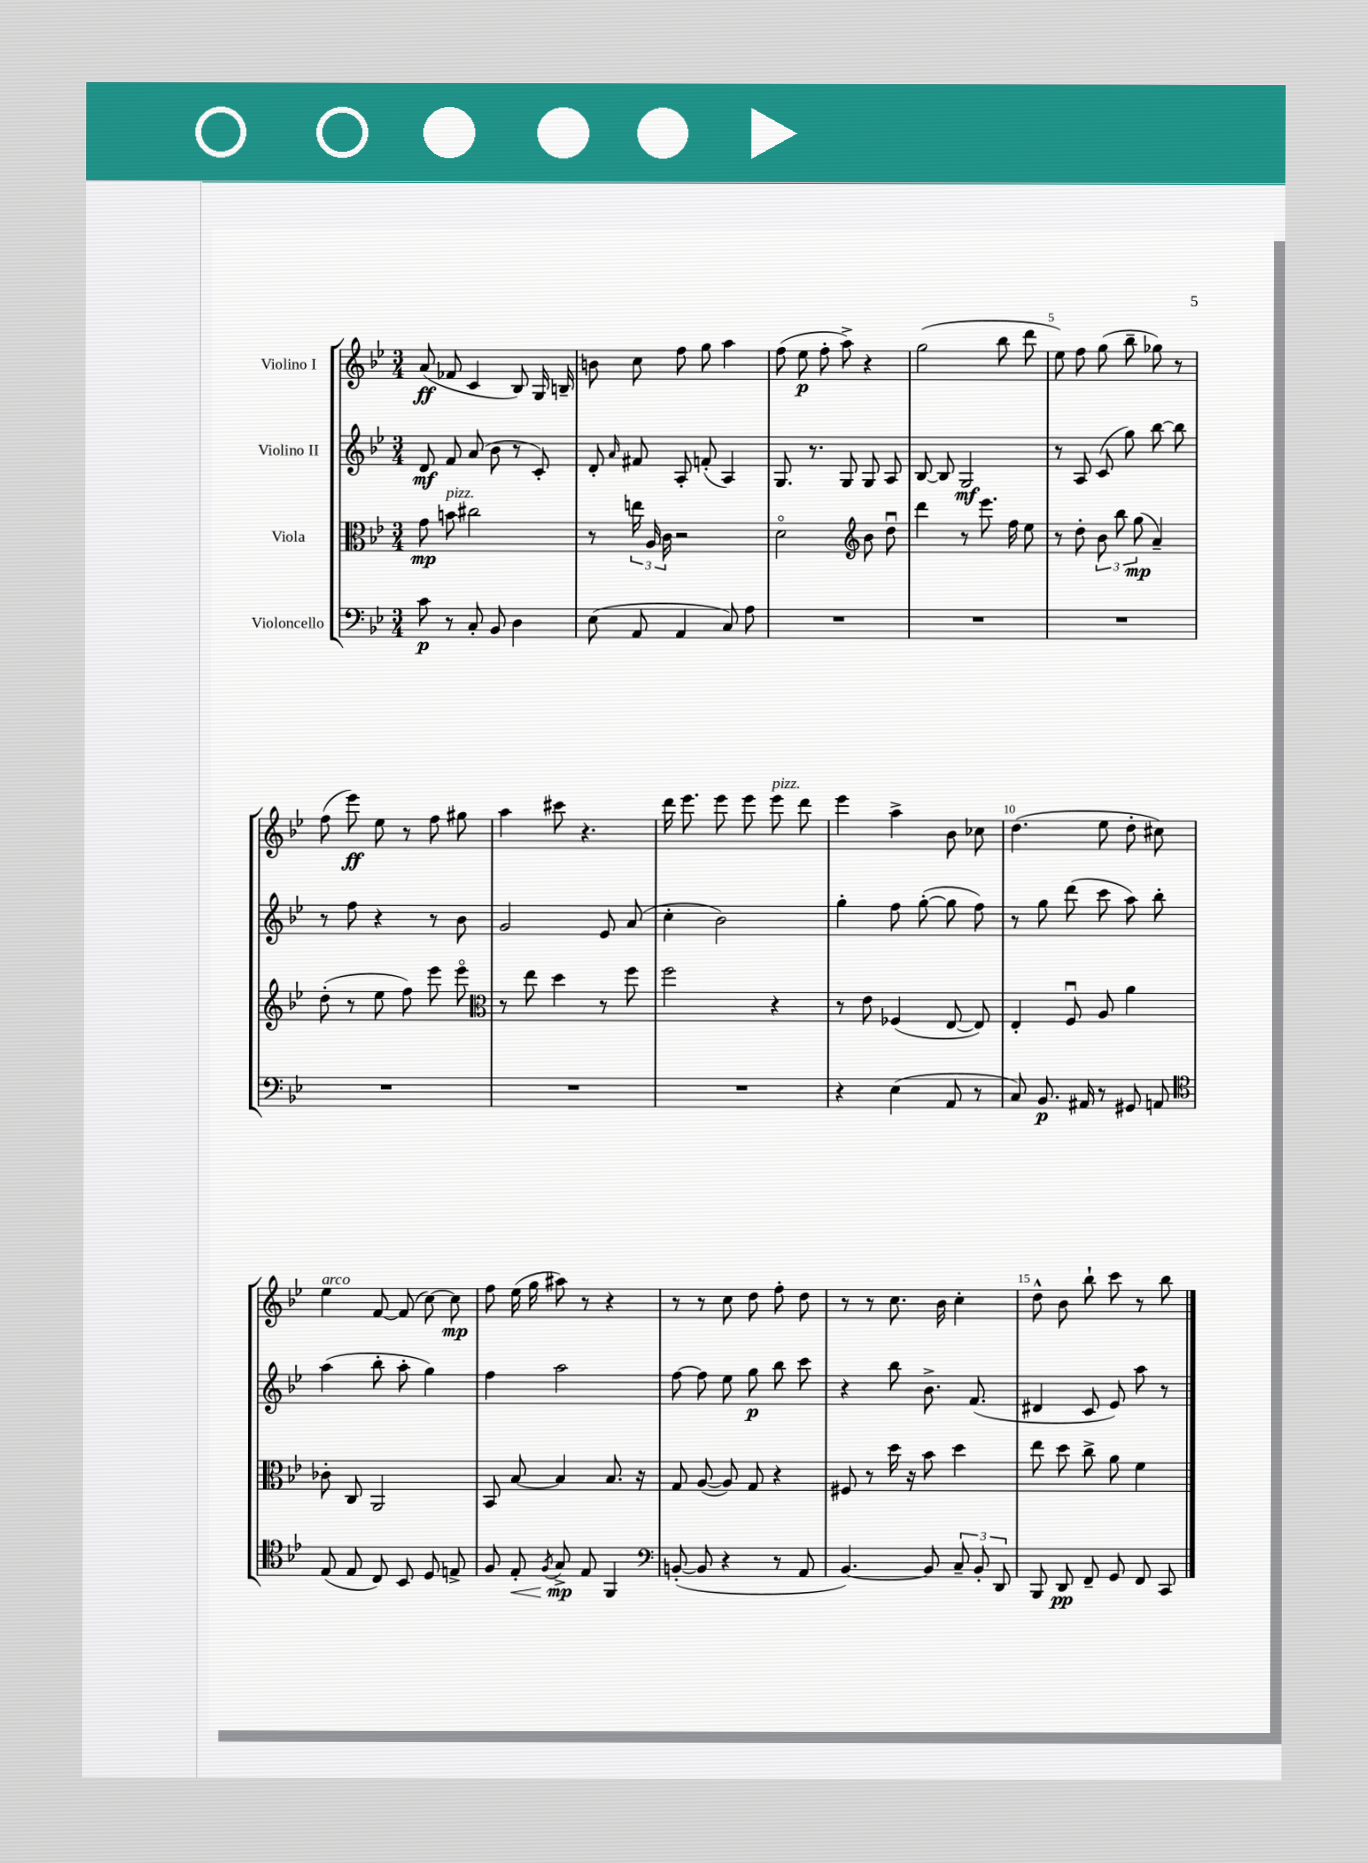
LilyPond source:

<<
\new StaffGroup <<
\new Staff = "s0" \with { instrumentName = "Violino I" } {
    \clef treble \key bes \major \numericTimeSignature \time 3/4
    \autoBeamOff a'8\ff( fes'8 c'4 bes8) g16 b16-- |
    b'8 c''8 f''8 g''8 a''4 |
    f''8( ees''8\p f''8-. a''8->) r4 |
    g''2( bes''8 d'''8 |
    ees''8) f''8 g''8( bes''8-- ges''8) r8 |
    f''8( ees'''8\ff) ees''8 r8 f''8 gis''8 |
    a''4 cis'''8 r4. |
    d'''16 ees'''8. ees'''8 ees'''8 ees'''8^\markup { \italic "pizz." } d'''8 |
    ees'''4 a''4-> bes'8 ces''8 |
    d''4.( ees''8 d''8-. cis''8) |
    ees''4^\markup { \italic "arco" } f'8~ f'8( c''8~) c''8\mp |
    f''8 ees''16( g''16 ais''8) r8 r4 |
    r8 r8 c''8 d''8 f''8-. d''8 |
    r8 r8 c''8. bes'16 c''4-. |
    d''8-^ bes'8 bes''8-! c'''8 r8 bes''8 \bar "|." |
}
\new Staff = "s1" \with { instrumentName = "Violino II" } {
    \clef treble \key bes \major \numericTimeSignature \time 3/4
    \autoBeamOff d'8\mf f'8 a'8( bes'8 r8 c'8-.) |
    d'8-. \grace { a'16 } fis'8 a8-. f'8-.( a4) |
    g8. r8. g8 g8 a8 |
    bes8~ bes8 g2\mf |
    r8 a8 c'8( g''8) bes''8~ bes''8 |
    r8 f''8 r4 r8 bes'8 |
    g'2 ees'8 a'8( |
    c''4-. bes'2) |
    g''4-. f''8 g''8~-.( g''8 f''8) |
    r8 g''8 d'''8( c'''8 a''8) bes''8-. |
    a''4( bes''8-. a''8-. g''4) |
    f''4 a''2 |
    f''8~ f''8 ees''8 g''8\p bes''8 c'''8 |
    r4 bes''8 bes'8.-> f'8.( |
    dis'4 c'8 ees'8) a''8 r8 \bar "|." |
}
\new Staff = "s2" \with { instrumentName = "Viola" } {
    \clef alto \key bes \major \numericTimeSignature \time 3/4
    \autoBeamOff g'8\mp b'8^\markup { \italic "pizz." } cis''2 |
    r8 \tuplet 3/2 { e''16 a16 c'16 } r2 |
    d'2\flageolet \clef treble bes'8 d''8\downbow |
    d'''4 r8 ees'''8. f''16 ees''8 |
    r8 d''8-. \tuplet 3/2 { bes'8 bes''8 g''8\mp( } a'4--) |
    d''8-.( r8 ees''8 f''8) ees'''8 ees'''8\flageolet |
    \clef alto r8 ees''8 d''4 r8 f''8 |
    f''2 r4 |
    r8 ees'8 fes4( ees8~ ees8) |
    ees4-. f8\downbow a8 a'4 |
    ces'8-. c8 a,2 |
    bes,8 bes8~ bes4 bes8. r16 |
    g8 a8~( a8) g8 r4 |
    fis8 r8 d''16 r16 bes'8 d''4 |
    ees''8 d''8 c''8-> a'8 f'4 \bar "|." |
}
\new Staff = "s3" \with { instrumentName = "Violoncello" } {
    \clef bass \key bes \major \numericTimeSignature \time 3/4
    \autoBeamOff c'8\p r8 c8-. bes,8 d4 |
    ees8( a,8 a,4 c8) a8 |
    R2. |
    R2. |
    R2. |
    R2. |
    R2. |
    R2. |
    r4 ees4( a,8 r8 |
    c8) bes,8.\p ais,16 r8 gis,8 a,8 |
    \clef tenor ees8( ees8 c8) bes,8 d8 e8-> |
    f8 ees8-.\< \acciaccatura { f8 } g8->\mp\! ees8 f,4 |
    \clef bass b,8~-.( b,8 r4 r8 a,8 |
    bes,4.~) bes,8 \tuplet 3/2 { c8-- bes,8-. d,8 } |
    bes,,8 d,8\pp f,8-- g,8 f,8 c,8 \bar "|." |
}
>>
>>
\layout { \context { \Score \override BarNumber.break-visibility = ##(#f #t #t) barNumberVisibility = #(every-nth-bar-number-visible 5) } }
